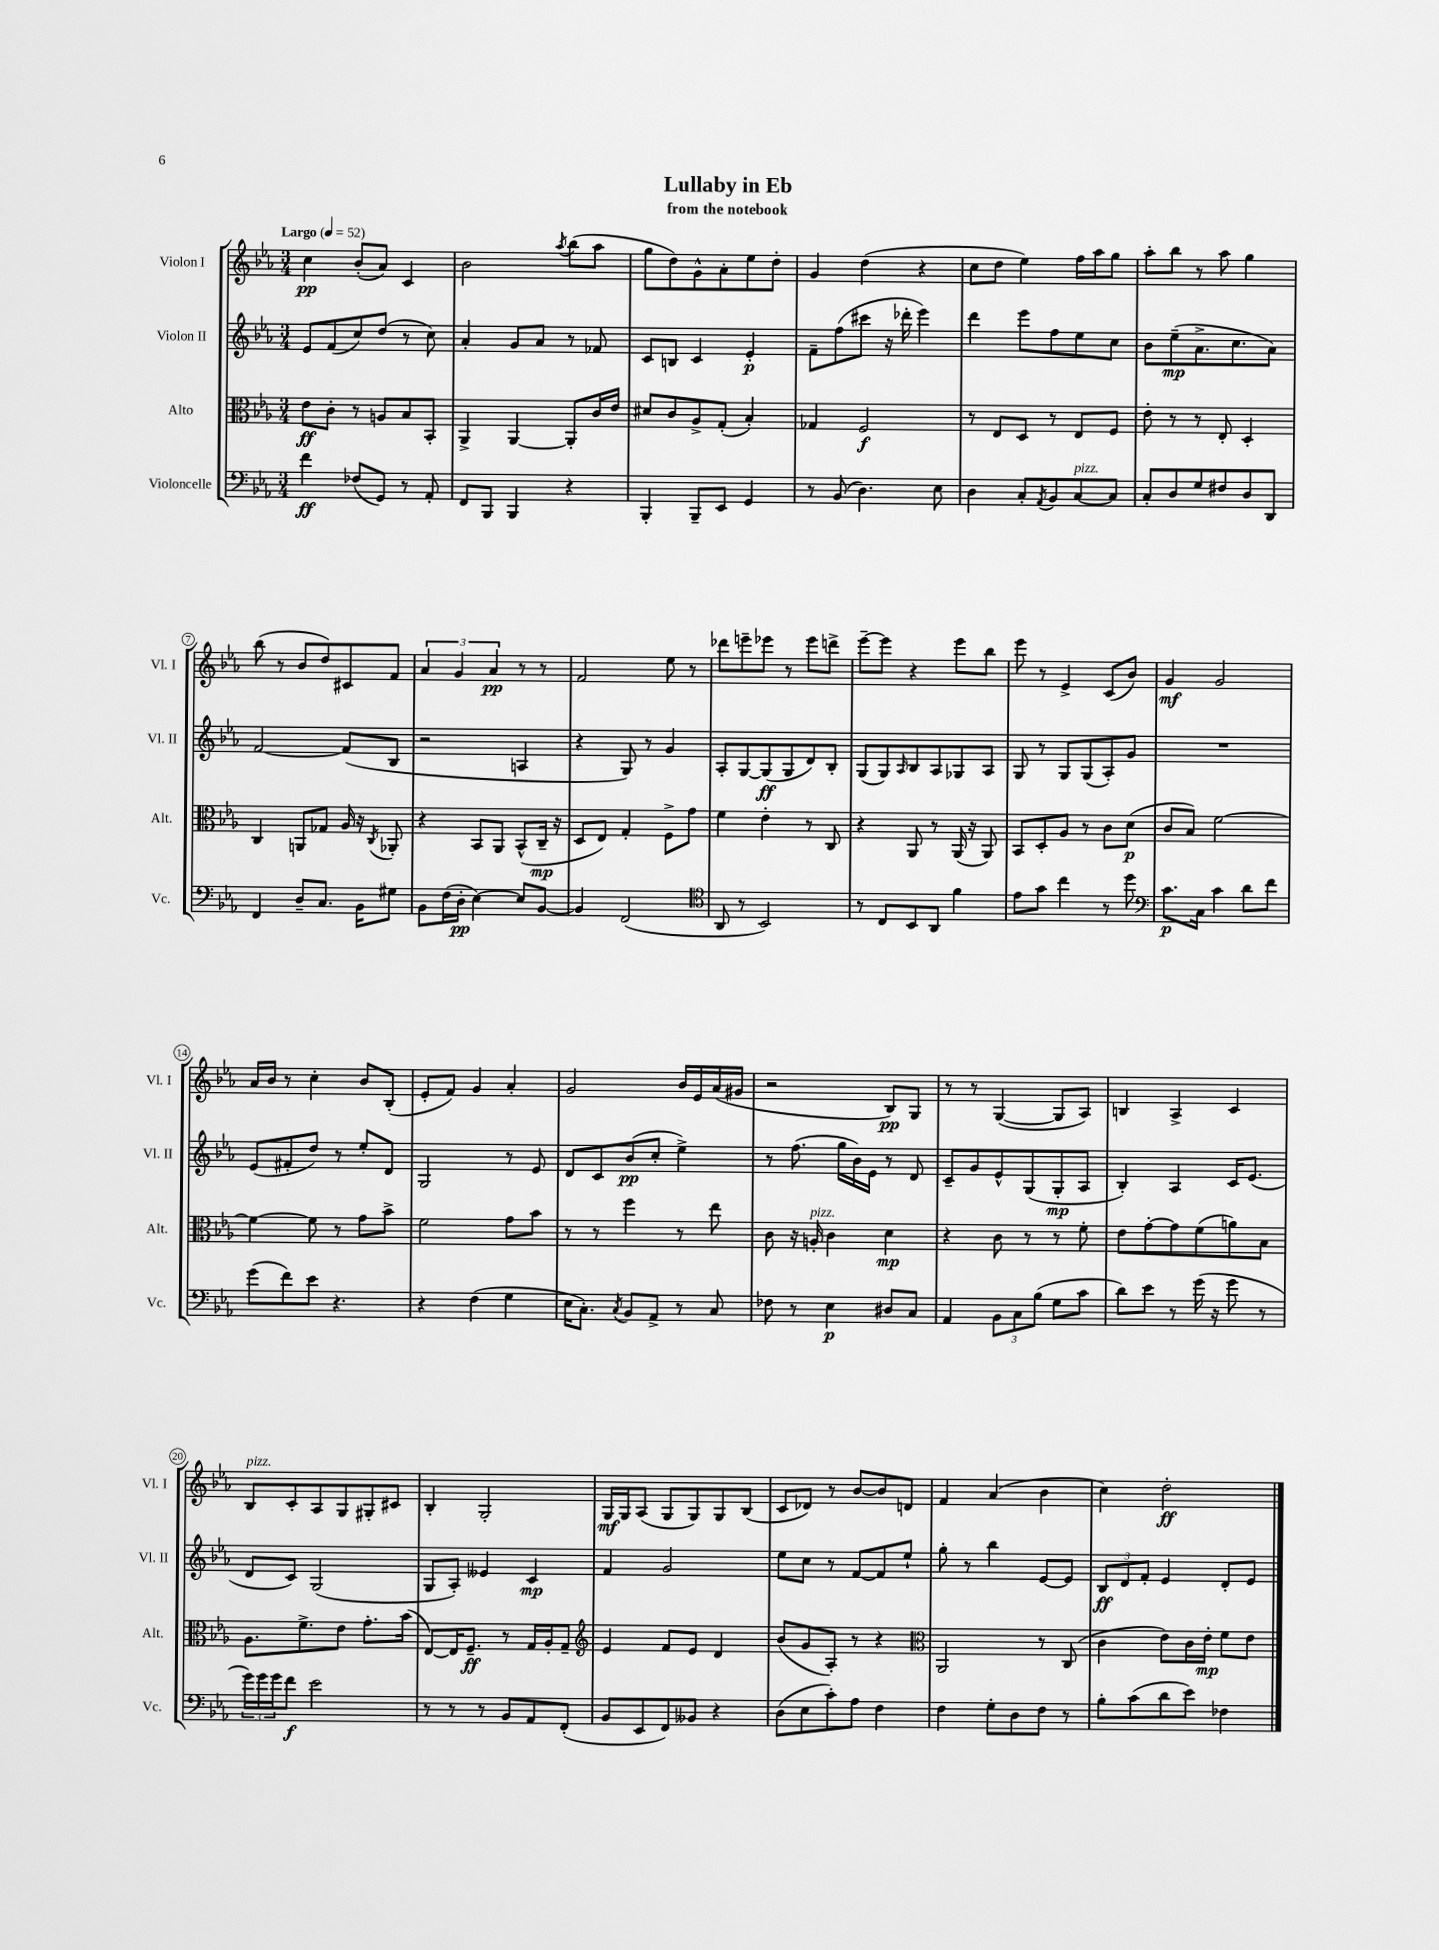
\header { title = "Lullaby in Eb" subtitle = "from the notebook" }
<<
\new StaffGroup <<
\new Staff = "s0" \with { instrumentName = "Violon I" shortInstrumentName = "Vl. I" } {
    \clef treble \key ees \major \numericTimeSignature \time 3/4 \tempo "Largo" 4 = 52
    c''4\pp bes'8-.( aes'8) c'4 |
    bes'2 \acciaccatura { aes''8 } bes''8( aes''8 |
    g''8 d''8) g'8-^ aes'8-. ees''8 d''8-. |
    g'4 d''4( r4 |
    c''8 d''8 ees''4) f''16 aes''16 g''8 |
    aes''8-. bes''8 r8 aes''8 g''4 |
    bes''8( r8 bes'8 d''8) cis'8 f'8 |
    \tuplet 3/2 { aes'4 g'4 aes'4\pp } r8 r8 |
    f'2 ees''8 r8 |
    des'''8 e'''8-- ees'''8 r8 ees'''8 d'''8-> |
    ees'''8~-- ees'''8 r4 ees'''8 bes''8 |
    ees'''8 r8 ees'4-> c'8( bes'8) |
    g'4\mf g'2 |
    aes'16 bes'16 r8 c''4-. bes'8 bes8-.( |
    ees'8-. f'8) g'4 aes'4-. |
    g'2 bes'16 ees'16 aes'16( gis'16 |
    r2 bes8\pp) g8 |
    r8 r8 g4~( g8 aes8) |
    b4 aes4-> c'4 |
    bes8^\markup { \italic "pizz." } c'8-. aes8 g8 gis8-. cis'8 |
    bes4-. g2-. |
    g16\mf g16 aes8( g8 g8) g8 bes8( |
    c'8 des'8) r8 bes'8~ bes'8 d'8 |
    f'4 aes'4( bes'4 |
    c''4) d''2-.\ff \bar "|." |
}
\new Staff = "s1" \with { instrumentName = "Violon II" shortInstrumentName = "Vl. II" } {
    \clef treble \key ees \major \numericTimeSignature \time 3/4
    ees'8 f'8( c''8) d''8( r8 c''8) |
    aes'4-. g'8 aes'8 r8 fes'8 |
    c'8 b8 c'4 ees'4-.\p |
    f'8-- f''8( cis'''8 r16 des'''16-. ees'''4) |
    d'''4 ees'''8 f''8 ees''8 c''8 |
    bes'8 ees''8--\mp( aes'8.-> c''8. aes'8) |
    f'2~ f'8( bes8 |
    r2 a4 |
    r4 g8) r8 g'4 |
    aes8-. g8~ g8\ff( g8 d'8) bes8-. |
    g8( g8) \grace { aes16 } bes8 aes8 ges8 aes8 |
    g8 r8 g8 g8( aes8-.) g'8 |
    R2. |
    ees'8( fis'8-. d''8) r8 ees''8-. d'8 |
    g2 r8 ees'8 |
    d'8 c'8 bes'8\pp( c''8-. ees''4->) |
    r8 f''8.( g''16 bes'16) ees'16 r8 d'8 |
    c'8-- g'8 ees'8-^ g8( g8-.\mp aes8 |
    bes4-.) aes4 c'16 ees'8.( |
    d'8 c'8) g2( |
    g8 aes8-.) eeses'4 c'4\mp |
    f'4 g'2 |
    ees''8 c''8 r8 f'8~ f'8 ees''8-! |
    g''8-. r8 bes''4 ees'8~ ees'8 |
    \tuplet 3/2 { bes8\ff d'8 f'8-. } ees'4 d'8-. ees'8 \bar "|." |
}
\new Staff = "s2" \with { instrumentName = "Alto" shortInstrumentName = "Alt." } {
    \clef alto \key ees \major \numericTimeSignature \time 3/4
    ees'8\ff c'8-. r8 a8 bes8 bes,8-. |
    aes,4-> aes,4~ aes,8-. c'16 ees'16 |
    dis'8 c'8 aes8-> g8-.( bes4-.) |
    ges4 f2\f |
    r8 ees8 d8 r8 ees8 f8 |
    ees'8-. r8 r8 ees8-. d4-. |
    c4 a,8 ges8 aes16 r16 \acciaccatura { c8 } aes,8-. |
    r4 bes,8 aes,8 bes,8-^( c16--\mp r16 |
    d8 ees8) g4-. f8-> g'8 |
    f'4 ees'4-. r8 c8 |
    r4 aes,8 r8 aes,16( r16 aes,8) |
    bes,8 d8-. aes8 r8 c'8 d'8\p( |
    c'8 bes8) f'2~ |
    f'4~ f'8 r8 g'8 bes'8-> |
    f'2 g'8 bes'8 |
    r8 r8 f''4 r8 ees''8 |
    c'8 r16 a16-.^\markup { \italic "pizz." } c'4 d'4\mp |
    r4 c'8 r8 r8 f'8-. |
    ees'8 g'8~-. g'8 f'8( a'8) bes8 |
    aes8. f'8.-> ees'8 g'8.-. bes'16( |
    ees8~) ees16 f8.--\ff r8 g16 aes16-. g8-- |
    \clef treble ees'4 f'8 ees'8 d'4 |
    bes'8( g'8 aes8-.) r8 r4 |
    \clef alto aes,2 r8 c8( |
    c'4 ees'8) c'16 ees'16-.\mp f'8 ees'8 \bar "|." |
}
\new Staff = "s3" \with { instrumentName = "Violoncelle" shortInstrumentName = "Vc." } {
    \clef bass \key ees \major \numericTimeSignature \time 3/4
    f'4\ff fes8( g,8) r8 aes,8-. |
    f,8 bes,,8 bes,,4 r4 |
    bes,,4-. bes,,8-- ees,8 g,4 |
    r8 bes,8( d4.) ees8 |
    d4 c8-. \acciaccatura { aes,8 } bes,8 c8~^\markup { \italic "pizz." } c8 |
    c8-. d8 g8 fis8 d8 d,8 |
    f,4 d8-- c8. bes,16 gis8 |
    bes,8 f16( d16-.\pp ees4~) ees8 bes,8~ |
    bes,4 f,2( |
    \clef tenor aes,8 r8 bes,2) |
    r8 c8 bes,8 aes,8 f'4 |
    ees'8 g'8 c''4 r8 d''8 |
    \clef bass c'8.\p c16 c'4 d'8 f'8 |
    g'8( f'8) ees'8 r4. |
    r4 f4( g4 |
    ees16 c8.-.) \acciaccatura { c8 } bes,8 aes,8-> r8 c8 |
    fes8 r8 ees4\p dis8 c8 |
    aes,4 \tuplet 3/2 { bes,8 c8 bes8( } g8 c'8 |
    d'8) ees'8 r8 g'16( r16 g'8 r8 |
    \tuplet 3/2 { g'16) g'16 g'16 } f'8\f ees'2 |
    r8 r8 r8 bes,8 aes,8 f,8-.( |
    bes,8 ees,8 f,8) beses,8 r4 |
    d8( ees8 c'8-.) aes8 f4 |
    f4 g8-. d8 f8 r8 |
    bes8-. c'8( d'8 ees'8) fes4 \bar "|." |
}
>>
>>
\layout { \context { \Score \override BarNumber.stencil = #(make-stencil-circler 0.1 0.3 ly:text-interface::print) } }
